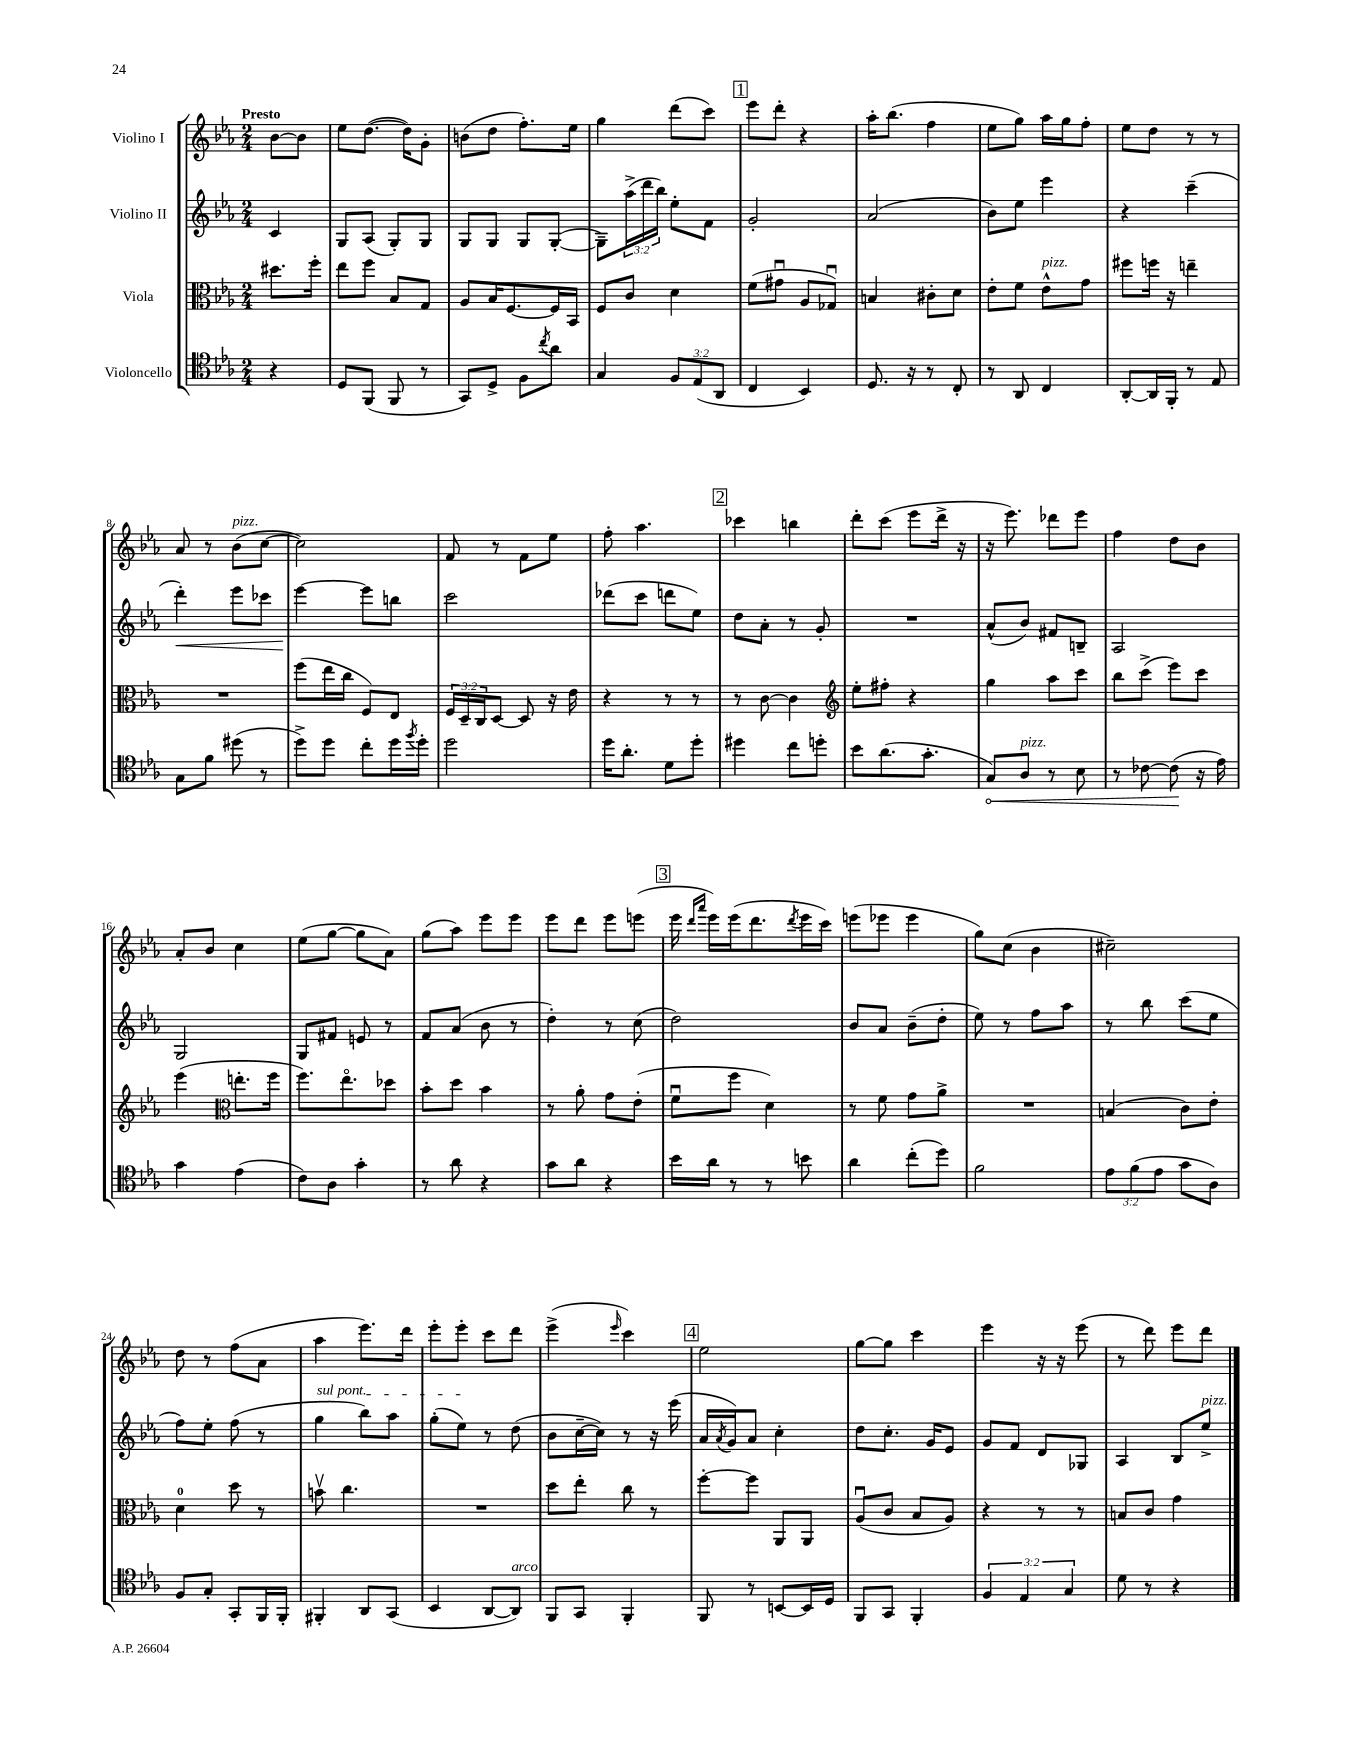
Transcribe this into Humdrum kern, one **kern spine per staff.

**kern	**dynam	**kern	**kern	**dynam	**kern
*part4	*part4	*part3	*part2	*part2	*part1
*staff4	*staff4	*staff3	*staff2	*staff2	*staff1
*I"Violoncello	*	*I"Viola	*I"Violino II	*	*I"Violino I
*clefC4	*	*clefC3	*clefG2	*	*clefG2
*k[b-e-a-]	*	*k[b-e-a-]	*k[b-e-a-]	*	*k[b-e-a-]
*M2/4	*	*M2/4	*M2/4	*	*M2/4
=	=	=	=	=	=
!	!	!	!	!	!LO:TX:a:B:t=Presto
4r	.	8.dd#X\L	4c/	.	[8b-\L
.	.	.	.	.	8b-\J]
.	.	16ff'\Jk	.	.	.
=1	=1	=1	=1	=1	=1
8D/L	.	8ee-\L	8G/L	.	8ee-\L
(8FF/J	.	8ff\J	(8A-/J	.	([8.dd\J
8FF/	.	8B-/L	8G'/L)	.	.
.	.	.	.	.	16dd\KL])
8r	.	8G/J	8G/J	.	8g'\J
=2	=2	=2	=2	=2	=2
8GG/L)	.	8A-/L	8G/L	.	(8bn\L
8D^/J	.	16B-/K	8G/J	.	8dd\J
.	.	[8.F/	.	.	.
8F\L	.	.	8G/L	.	8.ff'\L)
8qcc/	.	.	.	.	.
8a-\J	.	16F/L]	([8G'/J	.	.
.	.	16BB-/JJ	.	.	16ee-\Jk
=3	=3	=3	=3	=3	=3
4G/	.	8F/L	8G~\L])	.	4gg\
.	.	8c/J	(24aa-^\L	.	.
.	.	.	24ddd\	.	.
.	.	.	24bb-\JJ)	.	.
12F/L	.	4d\	8ee-'\L	.	(8ddd\L
(12E-/	.	.	.	.	.
.	.	.	8f\J	.	8ccc\J)
12AA-/J	.	.	.	.	.
!!LO:REH:place=s1:t=1
=4	=4	=4	=4	=4	=4
4C/	.	(8f\L	2g'/	.	8eee-\L
.	.	8g#Xu\J	.	.	8ddd'\J
4BB-/)	.	8A-/L	.	.	4r
.	.	8G-Xu/J)	.	.	.
=5	=5	=5	=5	=5	=5
8.D/	.	4Bn/	(2a-/	.	16aa-'\KL
.	.	.	.	.	(8.bb-\J
16r	.	.	.	.	.
8r	.	8c#X'\L	.	.	4ff\
8C'/	.	8d\J	.	.	.
=6	=6	=6	=6	=6	=6
8r	.	8e-'\L	8b-\L)	.	8ee-\L
8AA-/	.	8f\J	8ee-\J	.	8gg\J)
!	!	!LO:TX:a:i:t=pizz.	!	!	!
4C/	.	8e-^^\L	4eee-\	.	16aa-\LL
.	.	.	.	.	16gg\J
.	.	8g\J	.	.	8ff'\J
=7	=7	=7	=7	=7	=7
[8AA-'/L	.	8ff#X\L	4r	.	8ee-\L
16AA-/L]	.	16ffn\Jk	.	.	8dd\J
16FF'/JJ	.	16r	.	.	.
8r	.	4een~\	(4ccc~\	.	8r
8E-/	.	.	.	.	8r
!!LO:LB:g=z
=8	=8	=8	=8	=8	=8
!	!	!	!	!LO:HP:b	!
8G\L	.	2r	4ddd'\)	<	8a-/
8f\J	.	.	.	.	8r
!	!	!	!	!	!LO:TX:a:i:t=pizz.
(8dd#X\	.	.	8eee-\L	.	(8b-\L
8r	.	.	8ccc-X\J	.	[8cc\J
=9	=9	=9	=9	=9	=9
8dd^\L)	.	(8ff\L	[4eee-\	.	2cc\])
8dd\J	.	16ee-\L	.	.	.
.	.	16cc\JJ	.	.	.
8cc'\L	.	8F/L)	8eee-\L]	[	.
16dd\L	.	8E-/J	8bbn\J	.	.
8qff/	.	.	.	.	.
16dd'\JJ	.	.	.	.	.
=10	=10	=10	=10	=10	=10
2dd\	.	24F/LL	2ccc\	.	8f/
.	.	24D~/	.	.	.
.	.	24C/J	.	.	.
.	.	[8D/J	.	.	8r
.	.	8D/]	.	.	8f\L
.	.	16r	.	.	8ee-\J
.	.	16e-\	.	.	.
=11	=11	=11	=11	=11	=11
16dd\KL	.	4r	(8ddd-X\L	.	8ff'\
8.a-'\J	.	.	.	.	.
.	.	.	8ccc\J	.	4.aa-\
8d\L	.	8r	8dddn\L	.	.
8dd'\J	.	8r	8ee-\J)	.	.
!!LO:REH:place=s1:t=2
=12	=12	=12	=12	=12	=12
4dd#X\	.	8r	8dd\L	.	4ccc-X\
.	.	[8c\	8a-'\J	.	.
8cc\L	.	4c\]	8r	.	4bbn\
8ddn'\J	.	.	8g'/	.	.
=13	=13	=13	=13	=13	=13
*	*	*clefG2	*	*	*
8b-\L	.	8ee-'\L	2r	.	8ddd'\L
(8.a-\	.	8ff#X'\J	.	.	(8ccc\J
.	.	4r	.	.	8eee-\L
8.g'\J	.	.	.	.	.
.	.	.	.	.	16ddd^\Jk
.	.	.	.	.	16r
=14	=14	=14	=14	=14	=14
!	!LO:HP:b	!	!	!	!
8G/L)	<	4gg\	(8a-^^/L	.	16r
.	.	.	.	.	8.eee-\)
!LO:TX:a:i:t=pizz.	!	!	!	!	!
8A-/J	.	.	8b-/J)	.	.
8r	.	8aa-\L	8f#X/L	.	8ddd-X\L
8B-\	.	8ccc\J	8Bn~/J	.	8eee-\J
=15	=15	=15	=15	=15	=15
8r	.	8bb-\L	2A-/	.	4ff\
[8c-X\	.	(8ccc^\J	.	.	.
(8c-\]	.	8eee-\L)	.	.	8dd\L
16r	[	8ccc\J	.	.	8b-\J
16e-\)	.	.	.	.	.
!!LO:LB:g=z
=16	=16	=16	=16	=16	=16
4g\	.	(4eee-\	2G/	.	8a-'/L
.	.	.	.	.	8b-/J
*	*	*clefC3	*	*	*
(4e-\	.	8.een'\L	.	.	4cc\
.	.	16ff\Jk	.	.	.
=17	=17	=17	=17	=17	=17
8c\L)	.	8.ff\L)	8G/L	.	(8ee-\L
8A-\J	.	.	8f#X/J	.	[8gg\J
.	.	8.ee-\	.	.	.
4g'\	.	.	8en/	.	8gg\L]
.	.	8dd-X\J	8r	.	8a-\J)
=18	=18	=18	=18	=18	=18
8r	.	8b-'\L	8f/L	.	(8gg\L
8a-\	.	8dd\J	(8a-/J	.	8aa-\J)
4r	.	4b-\	8b-\	.	8eee-\L
.	.	.	8r	.	8eee-\J
=19	=19	=19	=19	=19	=19
8g\L	.	8r	4dd'\)	.	8eee-\L
8a-\J	.	8a-'\	.	.	8ddd\J
4r	.	8g\L	8r	.	8eee-\L
.	.	(8e-'\J	(8cc\	.	(8eeen\J
!!LO:REH:place=s1:t=3
=20	=20	=20	=20	=20	=20
16b-\LL	.	8fu\L	2dd\)	.	16eee-\
.	.	.	.	.	16qqddd/LL
.	.	.	.	.	16qqaaa-/JJ
16a-\JJ	.	.	.	.	16eee-\LL)
8r	.	8ff\J	.	.	(16eee-\J
.	.	.	.	.	8.ddd\
8r	.	4d\)	.	.	.
.	.	.	.	.	8qddd/
8bn\	.	.	.	.	16eee-\L
.	.	.	.	.	16ccc\JJ)
=21	=21	=21	=21	=21	=21
4a-\	.	8r	8b-/L	.	(8eeen\L
.	.	8f\	8a-/J	.	8eee-X\J
(8cc'\L	.	8g\L	(8b-~\L	.	4eee-\
8dd\J)	.	8a-^\J	8dd'\J	.	.
=22	=22	=22	=22	=22	=22
2f\	.	2r	8ee-\)	.	8gg\L)
.	.	.	8r	.	(8cc\J
.	.	.	8ff\L	.	4b-\
.	.	.	8aa-\J	.	.
=23	=23	=23	=23	=23	=23
12e-\L	.	(4Bn/	8r	.	2cc#X~\)
(12f\	.	.	.	.	.
.	.	.	8bb-\	.	.
12e-\J	.	.	.	.	.
8g\L	.	8c\L)	(8ccc\L	.	.
8A-\J)	.	8e-'\J	8ee-\J	.	.
!!LO:LB:g=z
=24	=24	=24	=24	=24	=24
8F/L	.	4d\	8ff\L)	.	8dd\
8G'/J	.	.	8ee-'\J	.	8r
8GG'/L	.	8dd\	(8ff\	.	(8ff\L
16FF/L	.	8r	8r	.	8a-\J
16FF'/JJ	.	.	.	.	.
=25	=25	=25	=25	=25	=25
!	!	!	!LO:TX:a:i:t=sul pont.	!	!
4FF#X'/	.	8bnv\	4gg\	.	4aa-\
.	.	4.cc\	.	.	.
8AA-/L	.	.	8bb-\L)	.	8.eee-\L)
(8GG/J	.	.	8aa-\J	.	.
.	.	.	.	.	16ddd\Jk
=26	=26	=26	=26	=26	=26
4BB-/	.	2r	(8gg'\L	.	8eee-'\L
.	.	.	8ee-\J)	.	8eee-'\J
[8AA-/L	.	.	8r	.	8ccc\L
!LO:TX:a:i:t=arco	!	!	!	!	!
8AA-/J])	.	.	(8dd\	.	8ddd\J
=27	=27	=27	=27	=27	=27
8FF/L	.	8dd\L	8b-\L	.	(4eee-^\
8GG/J	.	8ee-'\J	[16cc~\L	.	.
.	.	.	16cc\JJ])	.	.
.	.	.	.	.	16qqeee-/
4FF'/	.	8cc\	8r	.	4ccc\)
.	.	8r	16r	.	.
.	.	.	(16eee-\	.	.
!!LO:REH:place=s1:t=4
=28	=28	=28	=28	=28	=28
8FF/	.	[8ff'\L	16a-/LL	.	2ee-\
.	.	.	8qa-/	.	.
.	.	.	16g/J)	.	.
8r	.	8ff\J]	8a-/J	.	.
[8BBn/L	.	8AA-/L	4cc'\	.	.
16BB/L]	.	8AA-/J	.	.	.
16D/JJ	.	.	.	.	.
=29	=29	=29	=29	=29	=29
8FF/L	.	(8A-u/L	8dd\L	.	[8gg\L
8GG/J	.	8c/J	8.cc'\J	.	8gg\J]
4FF'/	.	8B-/L	.	.	4ccc\
.	.	.	16g/KL	.	.
.	.	8A-/J)	8e-/J	.	.
=30	=30	=30	=30	=30	=30
6F/	.	4r	8g/L	.	4eee-\
.	.	.	8f/J	.	.
6E-/	.	.	.	.	.
.	.	8r	8d/L	.	16r
.	.	.	.	.	16r
6G/	.	.	.	.	.
.	.	8r	8G-X/J	.	(8eee-\
=31	=31	=31	=31	=31	=31
8d\	.	8Bn/L	4A-/	.	8r
8r	.	8c/J	.	.	8ddd\)
4r	.	4g\	8B-/L	.	8eee-\L
!	!	!	!LO:TX:a:i:t=pizz.	!	!
.	.	.	8ee-^/J	.	8ddd\J
==	==	==	==	==	==
*-	*-	*-	*-	*-	*-
